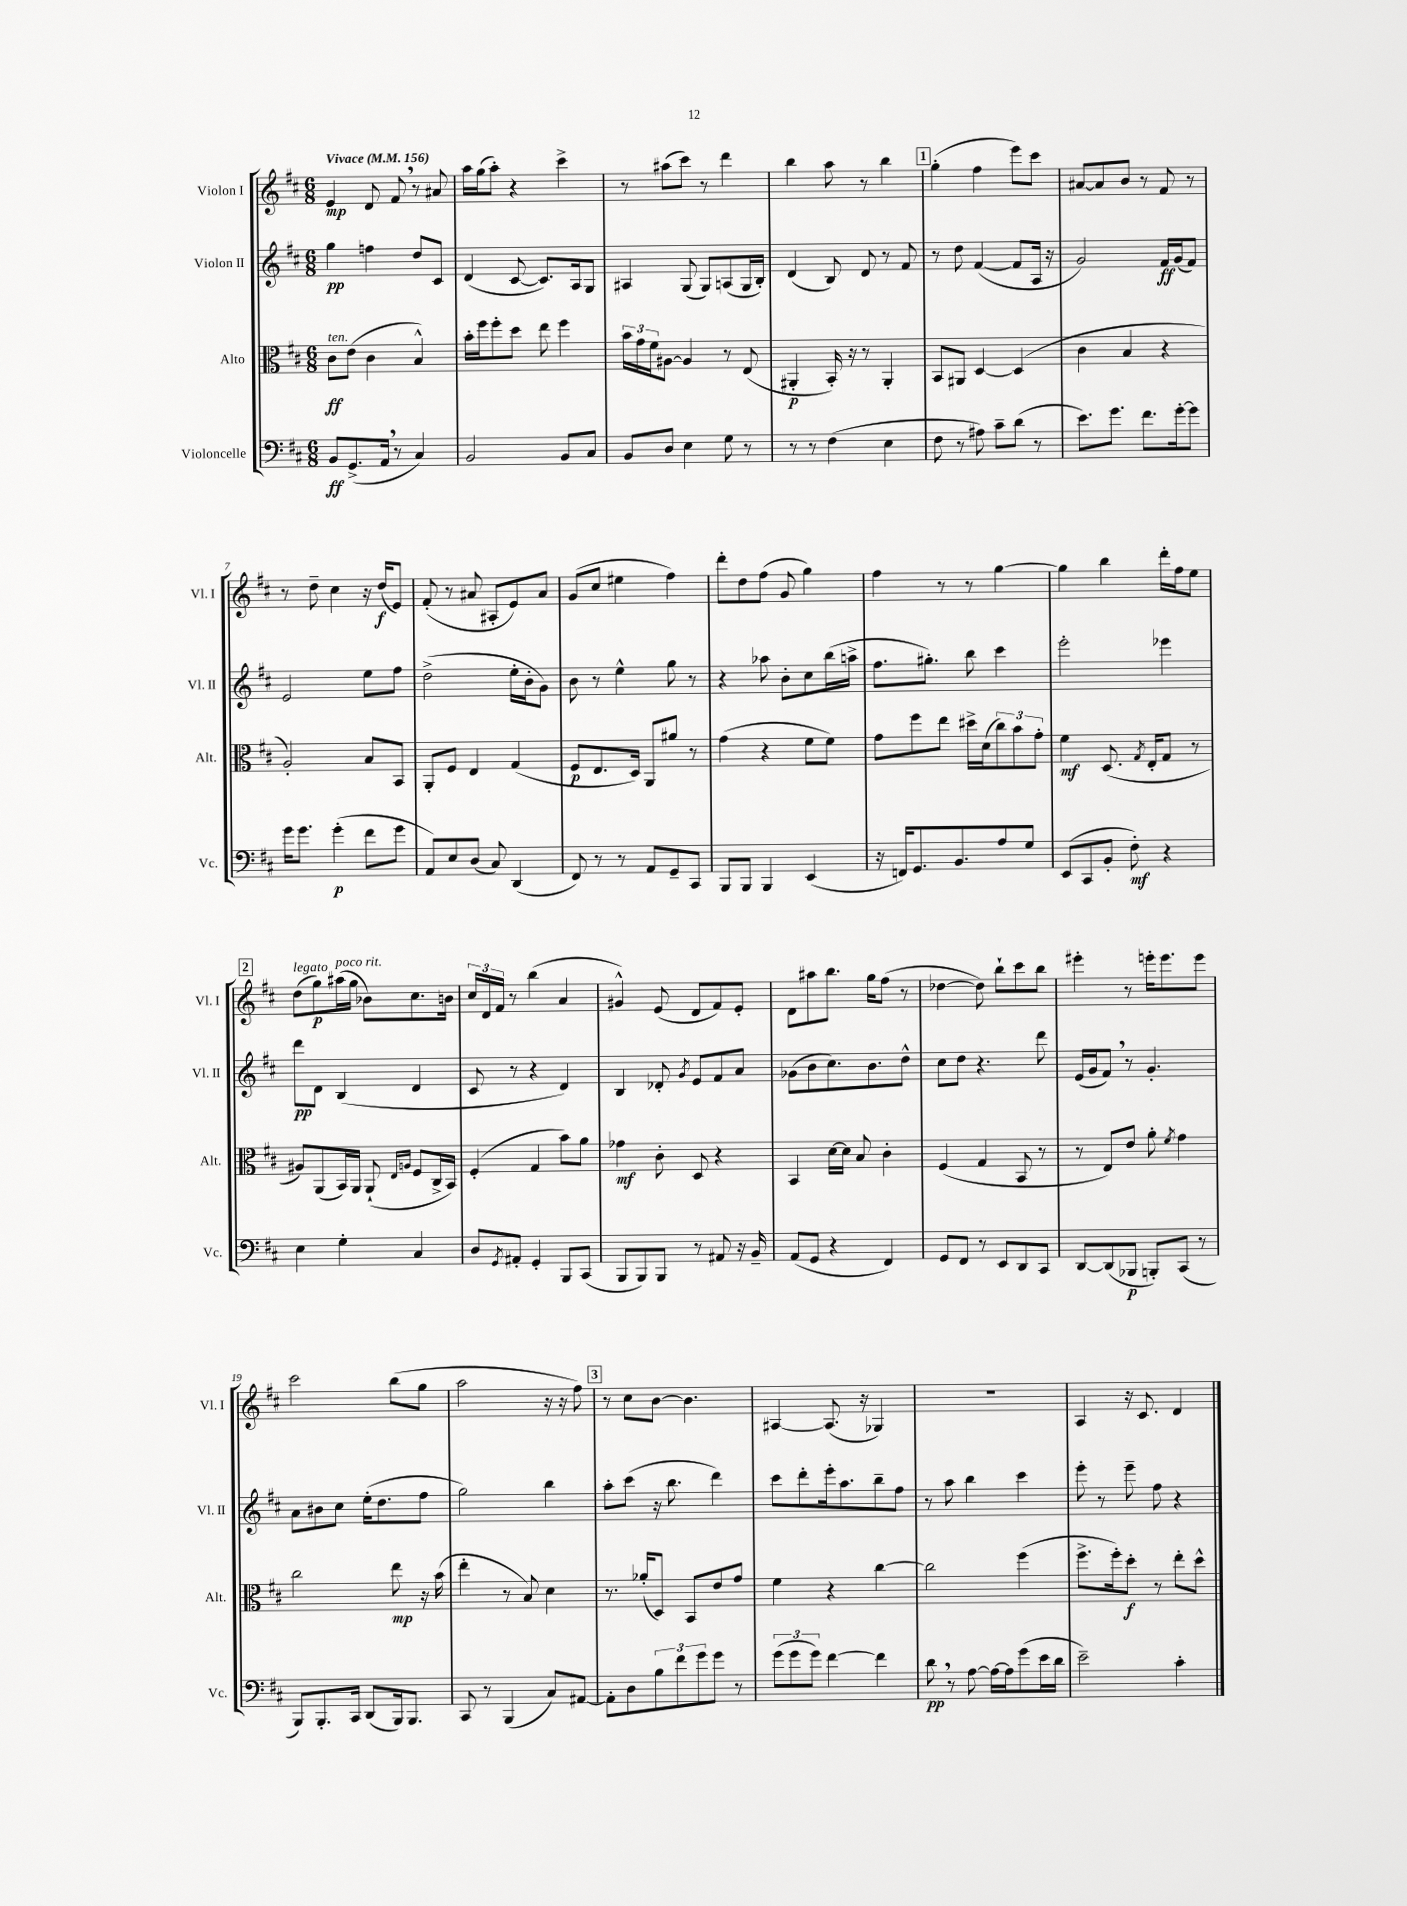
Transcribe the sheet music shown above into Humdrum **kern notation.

**kern	**dynam	**kern	**dynam	**kern	**dynam	**kern	**dynam
*part4	*part4	*part3	*part3	*part2	*part2	*part1	*part1
*staff4	*staff4	*staff3	*staff3	*staff2	*staff2	*staff1	*staff1
*I"Violoncelle	*	*I"Alto	*	*I"Violon II	*	*I"Violon I	*
*I'Vc.	*	*I'Alt.	*	*I'Vl. II	*	*I'Vl. I	*
*clefF4	*	*clefC3	*	*clefG2	*	*clefG2	*
*k[f#c#]	*	*k[f#c#]	*	*k[f#c#]	*	*k[f#c#]	*
*M6/8	*	*M6/8	*	*M6/8	*	*M6/8	*
*MM156	*	*MM156	*	*MM156	*	*MM156	*
=1	=1	=1	=1	=1	=1	=1	=1
!	!	!	!	!	!	!LO:TX:a:B:t=Vivace	!
!	!	!LO:TX:a:i:t=ten.	!	!	!	!	!
8BB/L	ff	8c#\L	ff	4gg\	pp	4e/	mp
(8.GG^/	.	(8e\J	.	.	.	.	.
.	.	4c#\	.	4ffn\	.	8d/	.
16AA,/Jk	.	.	.	.	.	.	.
8r	.	.	.	.	.	8f#,/	.
4C#/)	.	4B^^/)	.	8dd/L	.	8r	.
.	.	.	.	8c#/J	.	8a#X/	.
=2	=2	=2	=2	=2	=2	=2	=2
2BB/	.	16b'\LL	.	(4d/	.	16aa\LL	.
.	.	16ff#\J	.	.	.	(16gg\J	.
.	.	8ff#'\	.	.	.	8aa'\J)	.
.	.	8dd\J	.	[8c#/	.	4r	.
.	.	8ee\	.	8.c#/L])	.	.	.
8BB/L	.	4ff#\	.	.	.	4ccc#^\	.
.	.	.	.	16A/k	.	.	.
8C#/J	.	.	.	8G/J	.	.	.
=3	=3	=3	=3	=3	=3	=3	=3
8BB/L	.	24b\LL	.	4A#X/	.	8r	.
.	.	24g\	.	.	.	.	.
.	.	24f#\J	.	.	.	.	.
8D/J	.	[8A#X\J	.	.	.	(8aa#X\L	.
4E\	.	4A#/]	.	(8G/	.	8ccc#\J)	.
.	.	.	.	8G/L)	.	8r	.
8G\	.	8r	.	(8An/	.	4ddd\	.
8r	.	(8E/	.	16G/L	.	.	.
.	.	.	.	16B'/JJ)	.	.	.
=4	=4	=4	=4	=4	=4	=4	=4
8r	.	4AA#X'/	p	(4d/	.	4bb\	.
8r	.	.	.	.	.	.	.
(4F#\	.	16BB'/)	.	8B/)	.	8aa\	.
.	.	16r	.	.	.	.	.
.	.	8r	.	8d/	.	8r	.
4E\	.	4AA#'/	.	8r	.	4bb\	.
.	.	.	.	8f#/	.	.	.
!!LO:REH:place=s1:t=1
=5	=5	=5	=5	=5	=5	=5	=5
8F#\	.	8BB/L	.	8r	.	(4gg'\	.
8r	.	8AA#X/J	.	8dd\	.	.	.
8A#X\)	.	[4D/	.	([4f#/	.	4ff#\	.
8c#~\L	.	.	.	.	.	.	.
(8d\J	.	(4D/]	.	8f#/L]	.	8eee\L)	.
8r	.	.	.	16A/Jk	.	8ccc#\J	.
.	.	.	.	16r	.	.	.
=6	=6	=6	=6	=6	=6	=6	=6
8.e\L)	.	4c#\	.	2g/)	.	[8a#X/L	.
.	.	.	.	.	.	8a#/]	.
8.g\J	.	.	.	.	.	.	.
.	.	4B/	.	.	.	8b/J	.
8.f#\L	.	.	.	.	.	8r	.
.	.	4r	.	16f#/LL	ff	8f#/	.
[16g'\k	.	.	.	(16g/J	.	.	.
8g\J]	.	.	.	8f#/J)	.	8r	.
!!LO:LB:g=z
=7	=7	=7	=7	=7	=7	=7	=7
16g\KL	.	2A'/)	.	2e/	.	8r	.
8.g\J	.	.	.	.	.	.	.
.	.	.	.	.	.	8dd~\	.
(4g'\	p	.	.	.	.	4cc#\	.
8f#\L	.	8B/L	.	8ee\L	.	16r	.
.	.	.	.	.	.	(16dd/KL	f
8g\J	.	8BB/J	.	8ff#\J	.	8e/J)	.
=8	=8	=8	=8	=8	=8	=8	=8
8AA/L)	.	8AA'/L	.	(2dd^\	.	(8f#'/	.
8E/	.	8F#/J	.	.	.	8r	.
(8D/J	.	4E/	.	.	.	8a#X/	.
8C#/)	.	.	.	.	.	8A#X'/L	.
(4DD/	.	(4G/	.	16ee'\LL	.	8e/)	.
.	.	.	.	16b'\J	.	.	.
.	.	.	.	8g\J)	.	8a#/J	.
=9	=9	=9	=9	=9	=9	=9	=9
8FF#/)	.	8F#/L	p	8b\	.	(8g/L	.
8r	.	8.E/	.	8r	.	8cc#/J	.
8r	.	.	.	4ee^^\	.	4ee#X\	.
.	.	16D/Jk)	.	.	.	.	.
8AA/L	.	8AA/L	.	.	.	.	.
8GG~/	.	8a#X/J	.	8gg\	.	4ff#\)	.
8CC#/J	.	8r	.	8r	.	.	.
=10	=10	=10	=10	=10	=10	=10	=10
8BBB/L	.	(4g\	.	4r	.	8ddd'\L	.
8BBB/J	.	.	.	.	.	8dd\	.
4BBB/	.	4r	.	8aa-X\	.	(8ff#\J	.
.	.	.	.	8b'\L	.	8g/	.
(4EE/	.	8f#\L	.	8cc#\	.	4gg\)	.
.	.	8f#\J)	.	(16bb\L	.	.	.
.	.	.	.	16aan^\JJ	.	.	.
=11	=11	=11	=11	=11	=11	=11	=11
16r	.	8g\L	.	8.ff#\L	.	4ff#\	.
16FFn/KL)	.	.	.	.	.	.	.
8.GG/	.	8ff#\	.	.	.	.	.
.	.	.	.	8.gg#X'\J)	.	.	.
.	.	8ee\J	.	.	.	8r	.
8.BB/	.	.	.	.	.	.	.
.	.	16dd#X^\LL	.	8bb\	.	8r	.
.	.	(16d\J	.	.	.	.	.
8A/	.	12cc#\)	.	4ccc#\	.	[4gg\	.
.	.	12b\	.	.	.	.	.
8G/J	.	.	.	.	.	.	.
.	.	12g'\J	.	.	.	.	.
=12	=12	=12	=12	=12	=12	=12	=12
(8EE/L	.	4f#\	mf	2eee'\	.	4gg\]	.
8CC#/	.	.	.	.	.	.	.
8BB'/J	.	(8.D/	.	.	.	4bb\	.
8F#'\)	mf	.	.	.	.	.	.
.	.	8qG/	.	.	.	.	.
.	.	16E'/KL	.	.	.	.	.
4r	.	8G/J	.	4eee-X\	.	16ddd'\LL	.
.	.	.	.	.	.	16ff#\J	.
.	.	8r	.	.	.	8ee\J	.
!!LO:LB:g=z
!!LO:REH:place=s1:t=2
=13	=13	=13	=13	=13	=13	=13	=13
!	!	!	!	!	!	!LO:TX:a:i:t=legato	!
4E\	.	8A#X/L)	.	8ddd\L	pp	(8dd\L	.
.	.	(8AA/	.	8d\J	.	8gg\)	p
!	!	!	!	!	!	!LO:TX:a:i:t=poco rit.	!
4G'\	.	16BB/L)	.	(4B/	.	(16aa#X\L	.
.	.	16AA/JJ	.	.	.	16gg\JJ	.
.	.	(8AA`/	.	.	.	8b-X\L)	.
.	.	16qqE/LL	.	.	.	.	.
.	.	16qqAn/JJ	.	.	.	.	.
4C#/	.	8F#/L	.	4d/	.	8.cc#\	.
.	.	16C#^/L	.	.	.	.	.
.	.	16BB/JJ)	.	.	.	16bn\Jk	.
=14	=14	=14	=14	=14	=14	=14	=14
8D/L	.	(4F#'/	.	8c#/	.	24cc#/LL	.
.	.	.	.	.	.	24d/	.
.	.	.	.	.	.	24f#/JJ	.
8qGG/	.	.	.	.	.	.	.
8AA#X'/J	.	.	.	8r	.	8r	.
4GG'/	.	4G/	.	4r	.	(4bb\	.
8BBB/L	.	8b\L)	.	4d/)	.	4a/	.
(8CC#/J	.	8a\J	.	.	.	.	.
=15	=15	=15	=15	=15	=15	=15	=15
8BBB/L	.	4g-X\	mf	4B/	.	4g#X^^/)	.
8BBB/)	.	.	.	.	.	.	.
8BBB/J	.	8c#'\	.	8d-X'/	.	(8e/	.
.	.	.	.	8qg/	.	.	.
8r	.	8D/	.	8e/L	.	8d/L	.
8AA#X/	.	4r	.	8f#/	.	8f#/)	.
16r	.	.	.	8a/J	.	8e'/J	.
16BB~/	.	.	.	.	.	.	.
=16	=16	=16	=16	=16	=16	=16	=16
(8AA/L	.	4BB/	.	(8g-X\L	.	8d\L	.
8GG/J	.	.	.	8b\	.	8aa#X\	.
4r	.	[16d\LL	.	8.cc#\)	.	8.bb\J	.
.	.	16d\JJ]	.	.	.	.	.
.	.	8B/	.	.	.	.	.
.	.	.	.	8.b\	.	16gg\KL	.
4FF#/)	.	4c#'\	.	.	.	(8ff#\J	.
.	.	.	.	8dd^^\J	.	8r	.
=17	=17	=17	=17	=17	=17	=17	=17
8GG/L	.	(4F#/	.	8cc#\L	.	[4dd-X\	.
8FF#/J	.	.	.	8dd\J	.	.	.
8r	.	4G/	.	4.r	.	8dd-\])	.
8EE/L	.	.	.	.	.	8bb`\L	.
8DD/	.	8BB/	.	.	.	8ccc#\	.
8CC#/J	.	8r	.	8ddd\	.	8bb\J	.
=18	=18	=18	=18	=18	=18	=18	=18
[8DD/L	.	8r	.	(16e/LL	.	4eee#X'\	.
.	.	.	.	16g/J	.	.	.
(8DD/]	.	8E/L)	.	8f#,/J)	.	.	.
8BBB-X/J	p	8e/J	.	8r	.	8r	.
8BBBn'/L)	.	8a'\	.	4.g'/	.	16eeen'\KL	.
.	.	.	.	.	.	8.eee\	.
.	.	8qf#/	.	.	.	.	.
(8CC#/J	.	4g\	.	.	.	.	.
8r	.	.	.	.	.	8eee\J	.
!!LO:LB:g=z
=19	=19	=19	=19	=19	=19	=19	=19
8BBB/L)	.	2cc#\	.	8a\L	.	2ccc#\	.
8.BBB'/	.	.	.	8b#X\	.	.	.
.	.	.	.	8cc#\J	.	.	.
16CC#/Jk	.	.	.	.	.	.	.
(8DD/L	.	.	.	(16ee'\KL	.	.	.
.	.	.	.	8.dd\	.	.	.
16BBB/k)	.	8ee\	mp	.	.	(8bb\L	.
8.BBB/J	.	.	.	.	.	.	.
.	.	16r	.	8ff#\J	.	8gg\J	.
.	.	(16b\	.	.	.	.	.
=20	=20	=20	=20	=20	=20	=20	=20
8CC#/	.	4ee'\	.	2gg\)	.	2aa\	.
8r	.	.	.	.	.	.	.
(4BBB/	.	8r	.	.	.	.	.
.	.	8B/)	.	.	.	.	.
8C#/L)	.	4d\	.	4bb\	.	16r	.
.	.	.	.	.	.	16r	.
[8AA#X/J	.	.	.	.	.	8ff#\)	.
!!LO:REH:place=s1:t=3
=21	=21	=21	=21	=21	=21	=21	=21
8AA#'\L]	.	8.r	.	8aa'\L	.	8r	.
8D\	.	.	.	(8ccc#\J	.	8cc#\L	.
.	.	(16a-X'/KL	.	.	.	.	.
12B\	.	8D/J)	.	16r	.	[8b\J	.
.	.	.	.	8.bb\	.	.	.
12f#\	.	.	.	.	.	.	.
.	.	8BB/L	.	.	.	4.b\]	.
12g\	.	.	.	.	.	.	.
8g\J	.	8e/	.	4ddd\)	.	.	.
8r	.	8g/J	.	.	.	.	.
=22	=22	=22	=22	=22	=22	=22	=22
(12g\L	.	4f#\	.	8ccc#\L	.	[4A#X/	.
12g\	.	.	.	.	.	.	.
.	.	.	.	8ddd'\	.	.	.
12g\J)	.	.	.	.	.	.	.
[4f#\	.	4r	.	16eee'\k	.	(8.A#/]	.
.	.	.	.	8.aa\	.	.	.
.	.	.	.	.	.	16r	.
4f#\]	.	[4cc#\	.	8bb~\	.	4G-X/)	.
.	.	.	.	8ff#\J	.	.	.
=23	=23	=23	=23	=23	=23	=23	=23
8d,\	pp	2cc#\]	.	8r	.	2.r	.
8r	.	.	.	8aa\	.	.	.
[8A\	.	.	.	4bb\	.	.	.
16A\LL_	.	.	.	.	.	.	.
16A\J]	.	.	.	.	.	.	.
(8g\	.	(4ff#\	.	4ccc#\	.	.	.
16e\L	.	.	.	.	.	.	.
16d\JJ	.	.	.	.	.	.	.
=24	=24	=24	=24	=24	=24	=24	=24
2e~\)	.	8.ff#^\L	.	8eee'\	.	4A/	.
.	.	.	.	8r	.	.	.
.	.	16ff#'\k)	.	.	.	.	.
.	.	8dd'\J	f	8eee~\	.	16r	.
.	.	.	.	.	.	8.c#/	.
.	.	8r	.	8ff#\	.	.	.
4c#'\	.	8ee'\L	.	4r	.	4d/	.
.	.	8dd^^\J	.	.	.	.	.
==	==	==	==	==	==	==	==
*-	*-	*-	*-	*-	*-	*-	*-
